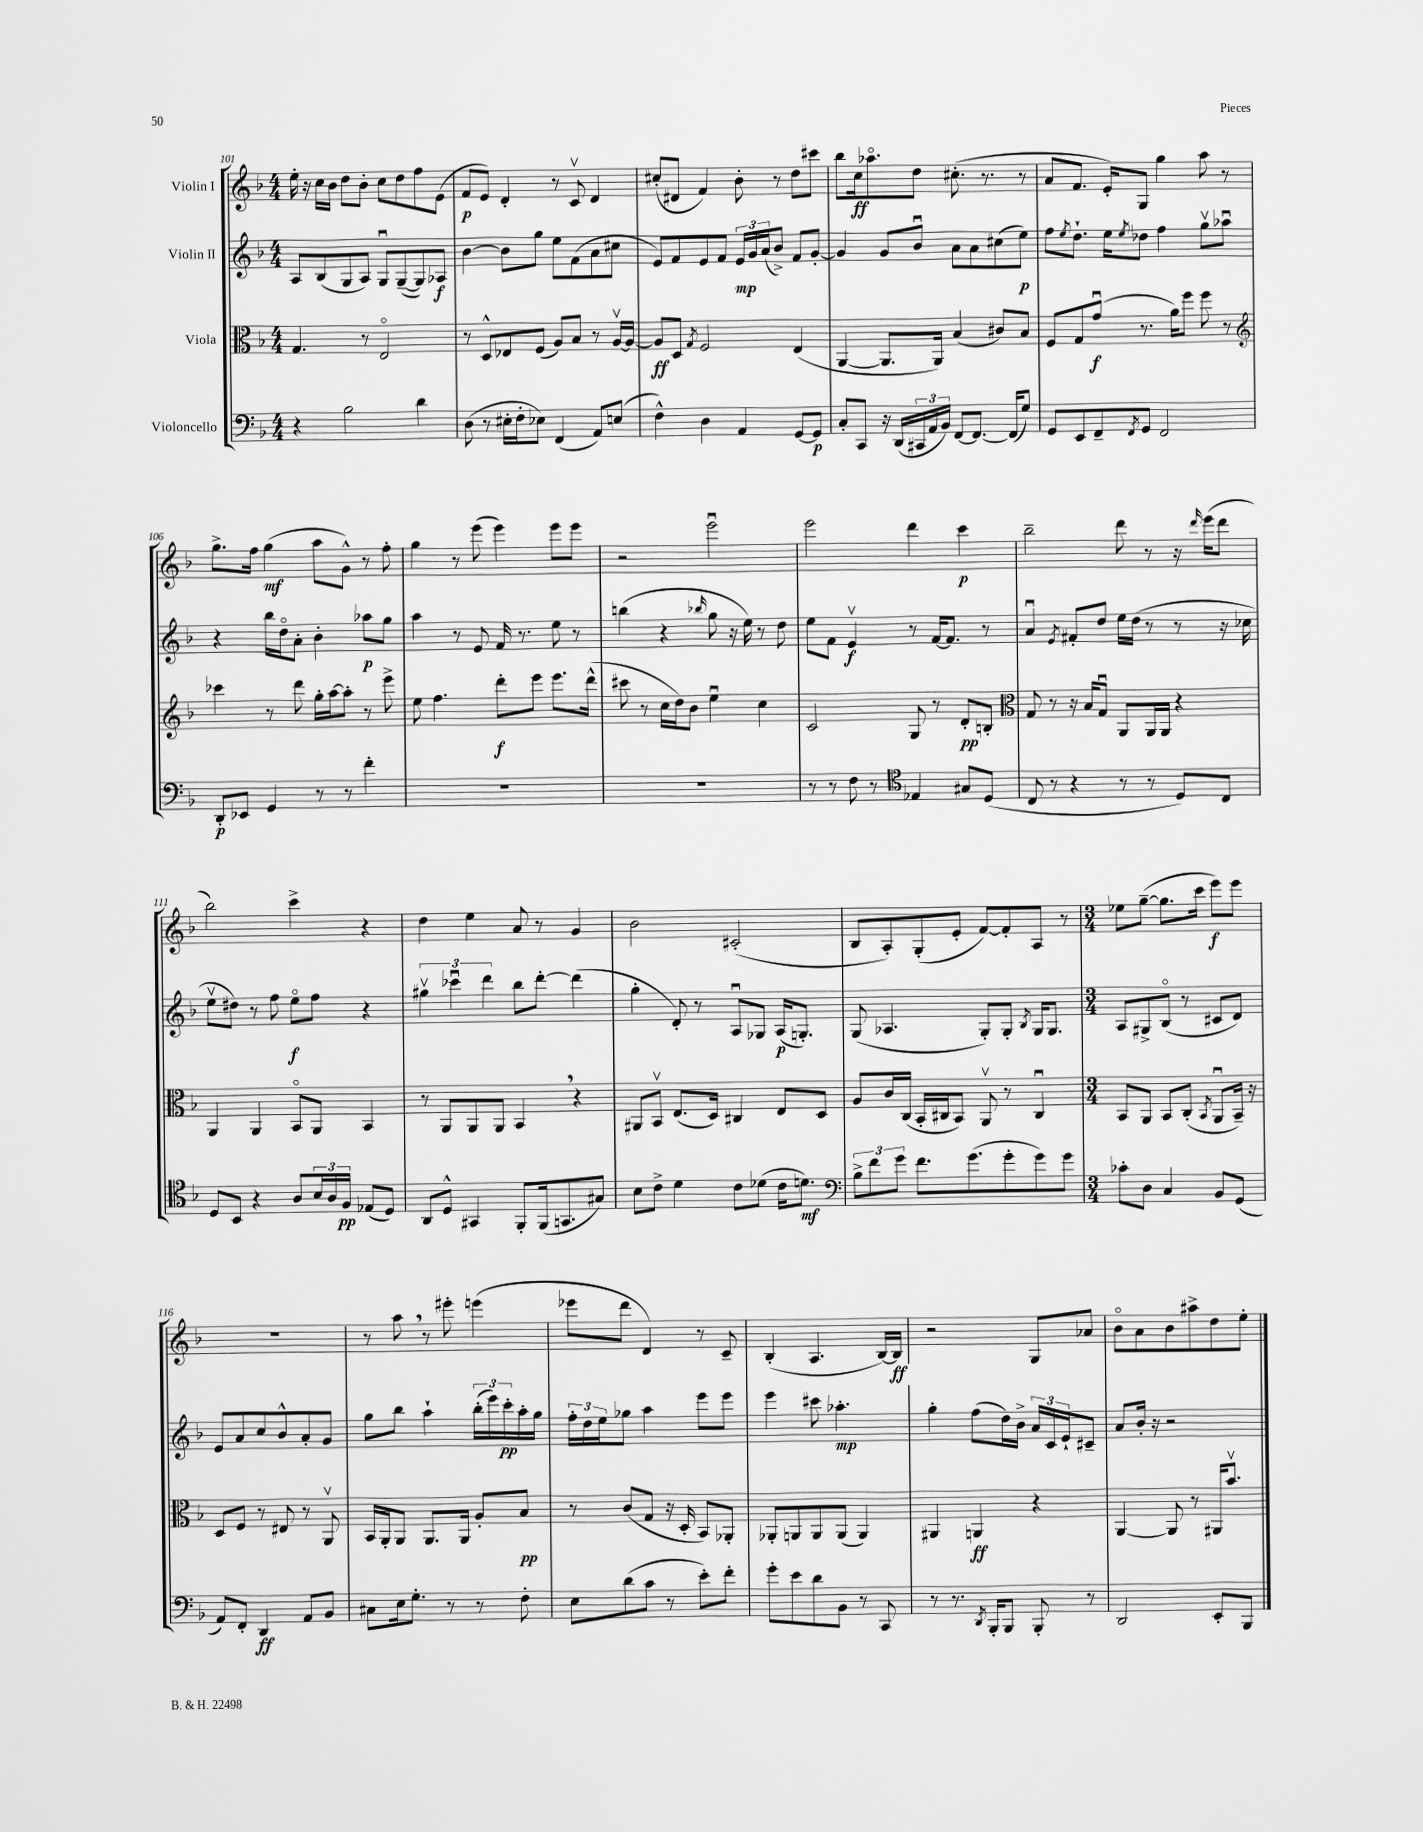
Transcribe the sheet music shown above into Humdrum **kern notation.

**kern	**kern	**kern	**kern
*staff4	*staff3	*staff2	*staff1
*clefF4	*clefC3	*clefG2	*clefG2
*k[b-]	*k[b-]	*k[b-]	*k[b-]
*M4/4	*M4/4	*M4/4	*M4/4
4r	4.G/	8A/L	16ee'\
.	.	.	16r
.	.	(8B-/	16cc\LL
.	.	.	16b-\JJ
2B-\	.	8G/	8dd\L
.	8r	8A/J)	8b-'\J
.	2Eo/	8Gu/L	8cc\L
.	.	([8G~/	8dd\
4d\	.	8G/])	8ff\
.	.	8A-/J	(8e\J
=	=	=	=
(8D\	8r	[4b-\	8f/L
8r	8D^^/L	.	8e/J)
16E#'\LL	8E-/	8b-\]L	4d'/
16F'\J	.	.	.
8E-\J)	(8F/J	8gg\J	.
(4FF/	8A/L)	8ee\L	8r
.	8B-/J	(8f\	8cv/
8AA/L)	8r	8a\	4d/
(8E/J	[16Av/LL	8cc#\J	.
.	16A/_JJ	.	.
=	=	=	=
4F^^\)	8A/]L	8e/L)	(8cc#'/L
.	8D/J	8f/	8d#/J
.	8qG/	.	.
4D\	2F/	8e/	4f/)
.	.	8f/J	.
4AA/	.	24e/LL	8b-'\
.	.	24g/	.
.	.	(24a/J	.
.	.	8b-^/J)	8r
[8GG/L	(4E/	8f/L	8dd\L
8GG/]J	.	[8g'/J	8ccc#\J
=	=	=	=
8C'/L	[4AA/	4g/]	8bb-\L
8CC/J	.	.	16cc\k
.	.	.	8.aa-o\
16r	8.AA/]L	8g/L	.
(16DD/LL	.	.	.
24CC#/	.	8b-u/J	8dd\J
24AA/	.	.	.
.	16AA/Jk)	.	.
24BB-/JJ)	.	.	.
[8FF/L	(4B-/	8a\L	(8.cc#'\
8.FF/_J	.	8a\	.
.	.	.	8.r
.	8c#/L)	(8cc#\	.
(16FF/]LK	.	.	.
8G/J)	8B-/J	8ee\J)	8r
=	=	=	=
8GG/L	8F/L	8ff\L	8a/L
.	.	8qee/	.
8EE/	8G/	8.dd`\J	8.f/J
8FF~/	(8gu/J	.	.
.	.	16ee\LK	16e'/LK)
8qFF/	.	8qee/	.
8GG/J	8.r	8dd-\J	8G/J
2FF/	.	4ff\	4gg\
.	16a\LK)	.	.
.	8ff\J	.	.
.	8ff\	8ggv\L	8aa\
.	8r	8aa-u\J	8r
=	=	=	=
*	*clefG2	*	*
8DD'/L	4ccc-\	4r	8.gg^\L
8EE-/J	.	.	.
.	.	.	16ff\Jk
4GG/	8r	16bb-\LL	(4gg\
.	.	16ddo\J	.
.	8ddd\	8a'\J	.
8r	16gg'\LL	4b-'\	8aa\L
.	[16aa\J	.	.
8r	8aa'\]J	.	8g^^\J)
4f'\	8r	8aa-\L	8r
.	8eee^\	8gg\J	8ff'\
=	=	=	=
1r	8ee\	4aa\	4gg\
.	4.ff\	.	.
.	.	8r	8r
.	.	8e/	(8eee\
.	8ddd'\L	16f/	4eee\)
.	.	8.r	.
.	8eee\J	.	.
.	8.eee\L	8ee\	8eee\L
.	.	8r	8eee\J
.	(16ddd^^\Jk	.	.
=	=	=	=
1r	8ccc#\	(4bb\	2r
.	8r	.	.
.	16cc\LL	4r	.
.	16dd\J)	.	.
.	8b-\J	.	.
.	.	16qqbb-/	.
.	4eeu\	8gg\	2eeeu\
.	.	16r	.
.	.	16ee\)	.
.	4cc\	8r	.
.	.	8dd\	.
=	=	=	=
8r	2c/	8ee\L	2eee\
8r	.	8f\J	.
8F\	.	4ev/	.
8r	.	.	.
*clefC4	*	*	*
4E-/	8G/	8r	4ddd\
.	8r	[16f/LK	.
.	.	8.f/]J	.
8G#/L	8d'/L	.	4ccc\
(8D/J	8B'/J	8r	.
=	=	=	=
*	*clefC3	*	*
8C/	8G/	4au/	2bb-~\
8r	8r	.	.
.	.	8qe/	.
4r	16r	8f#'/L	.
.	16B-/LK	.	.
.	8Gu/J	8dd/J	.
8r	8AA/L	16ee\LL	8ddd\
.	.	(16dd\JJ	.
8r	16AA/L	8r	8r
.	16AA/JJ	.	.
8D/L)	4r	8r	16r
.	.	.	16qqddd/
.	.	.	(16eee\LK
8C/J	.	16r	8ddd\J
.	.	16cc-\	.
=	=	=	=
8D/L	4AA/	8eev\L	2bb-\)
8BB-/J	.	8dd#\J)	.
4r	4AA/	8r	.
.	.	8ff\	.
8A/L	8BB-o/L	8eeo\L	4ccc^\
24B-/L	8AA/J	8ff\J	.
24A/	.	.	.
24F/JJ	.	.	.
(8E-/L	4BB-/	4r	4r
8D/J)	.	.	.
=	=	=	=
8AA/L	8r	6gg#v\	4dd\
8D^^/J	8AA/L	.	.
.	.	6ccc-u\	.
4GG#/	8AA/	.	4ee\
.	.	6ddd\	.
.	8AA/J	.	.
8FF'/L	4BB-/	8bb-\L	8a/
(16FF/k	.	[8ddd'\J	8r
8.GG/	.	.	.
.	4r	(4ddd\]	4g/
8G#/J)	.	.	.
=	=	=	=
8B-\L	8AA#/L	4gg'\	2b-\
8c^\J	8BB-v/J	.	.
4d\	(8.E/L	8d'/)	.
.	.	8r	.
.	16D/Jk)	.	.
8c\L	4C#/	8Au/L	(2c#'/
(8d-\J	.	8G-/J	.
16c\LK	8E/L	(16A/LK	.
8.d\J)	.	8.G'/J)	.
.	8D/J	.	.
=	=	=	=
*clefF4	*	*	*
12B-^\L	8A/L	(8G/	8B-/L
12f\	.	.	.
.	16c/L	4.A-/	8A'/)
12g\J	.	.	.
.	(16C/JJ	.	.
8.f\L	16BB-'/LL	.	(8G'/
.	16C#/J	.	.
.	8BB-/J)	.	8e'/J
(8.g\	.	.	.
.	8AAv/	8G'/L)	[8f/L)
8g'\	8r	8G'/J	8f'/]
.	.	8qB-/	.
8g\)	4C#u/	16G/LK	8A/J
.	.	8.G/J	.
8g\J	.	.	8r
=	=	=	=
*M3/4	*M3/4	*M3/4	*M3/4
8c-'\L	8BB-/L	8A/L	8ee-\L
8D\J	8AA/J	8G#^/	([8gg~\J
4C/	8BB-/L	(8B-o/J	8.gg\]L
.	(8C'/J	8r	.
.	.	.	16ccc\Jk
.	8qBB-/	.	.
8BB-/L	8AAu/L	8c#/L	8eee\L)
(8GG/J	16BB-~/Jk)	8d/J)	8eee\J
.	16r	.	.
=	=	=	=
8AA/L)	8D/L	8e/L	2.r
8FF'/J	8F/J	8a/	.
4DD/	8r	8cc/	.
.	8E#/	8b-^^/	.
8AA/L	8r	8a'/	.
8BB-/J	8AAv/	8g/J	.
=	=	=	=
8C#\L	16BB-/LL	8gg\L	8r
.	16AA'/J	.	.
16E\k	8AA/J	8bb-\J	8aa\
8.G'\J	.	.	.
.	8.AA/L	4aa`\	8r
8r	.	.	8eee#'\
.	16AA/Jk	.	.
8r	8A'/L	(24bb-'\LL	(4eee\
.	.	24eee\)	.
.	.	24ccc'\	.
8F'\	8B-/J	16aa'\	.
.	.	16gg\JJ	.
=	=	=	=
8E\L	8r	24ff'\LL	8eee-\L
.	.	24dd\	.
.	.	24ee\J	.
(8d\	(8c/L	8gg-\J	8ddd\J
8c\J	8G/J	4aa\	4d/)
8r	16r	.	.
.	16D'/	.	.
8e'\L)	8BB-/L)	8eee\L	8r
8f'\J	8AA-'/J	8eee\J	8c~/
=	=	=	=
8g'\L	8AA-'/L	4eee\	(4B-'/
8e\	8AA/	.	.
8d\	8AA/	8ccc#\	4.A/
8BB-\J	(8AA/J	4.aa-'\	.
8r	4AA/)	.	.
8CC/	.	.	[16B-/LL)
.	.	.	16B-/]JJ
=	=	=	=
8r	4AA#/	4gg'\	2r
8.r	.	.	.
.	4AA/	(8ff\L	.
8qDD/	.	.	.
16BBB-'/LK	.	.	.
8BBB-/J	.	16dd\L)	.
.	.	16b-^\JJ	.
8BBB-'/	4r	24a/LL	8G/L
.	.	24c/	.
.	.	24e`/J	.
8r	.	8c#~/J	8a-/J
=	=	=	=
2DD/	[4AA/	8a/L	8b-o\L
.	.	16b-'/Jk	8a\
.	.	16r	.
.	8AA/]	2r	8b-\
.	8r	.	8aa#^\
8EE'/L	16AA#/LK	.	8dd\
.	8.b-v/J	.	.
8BBB-/J	.	.	8ee'\J
==	==	==	==
*-	*-	*-	*-
